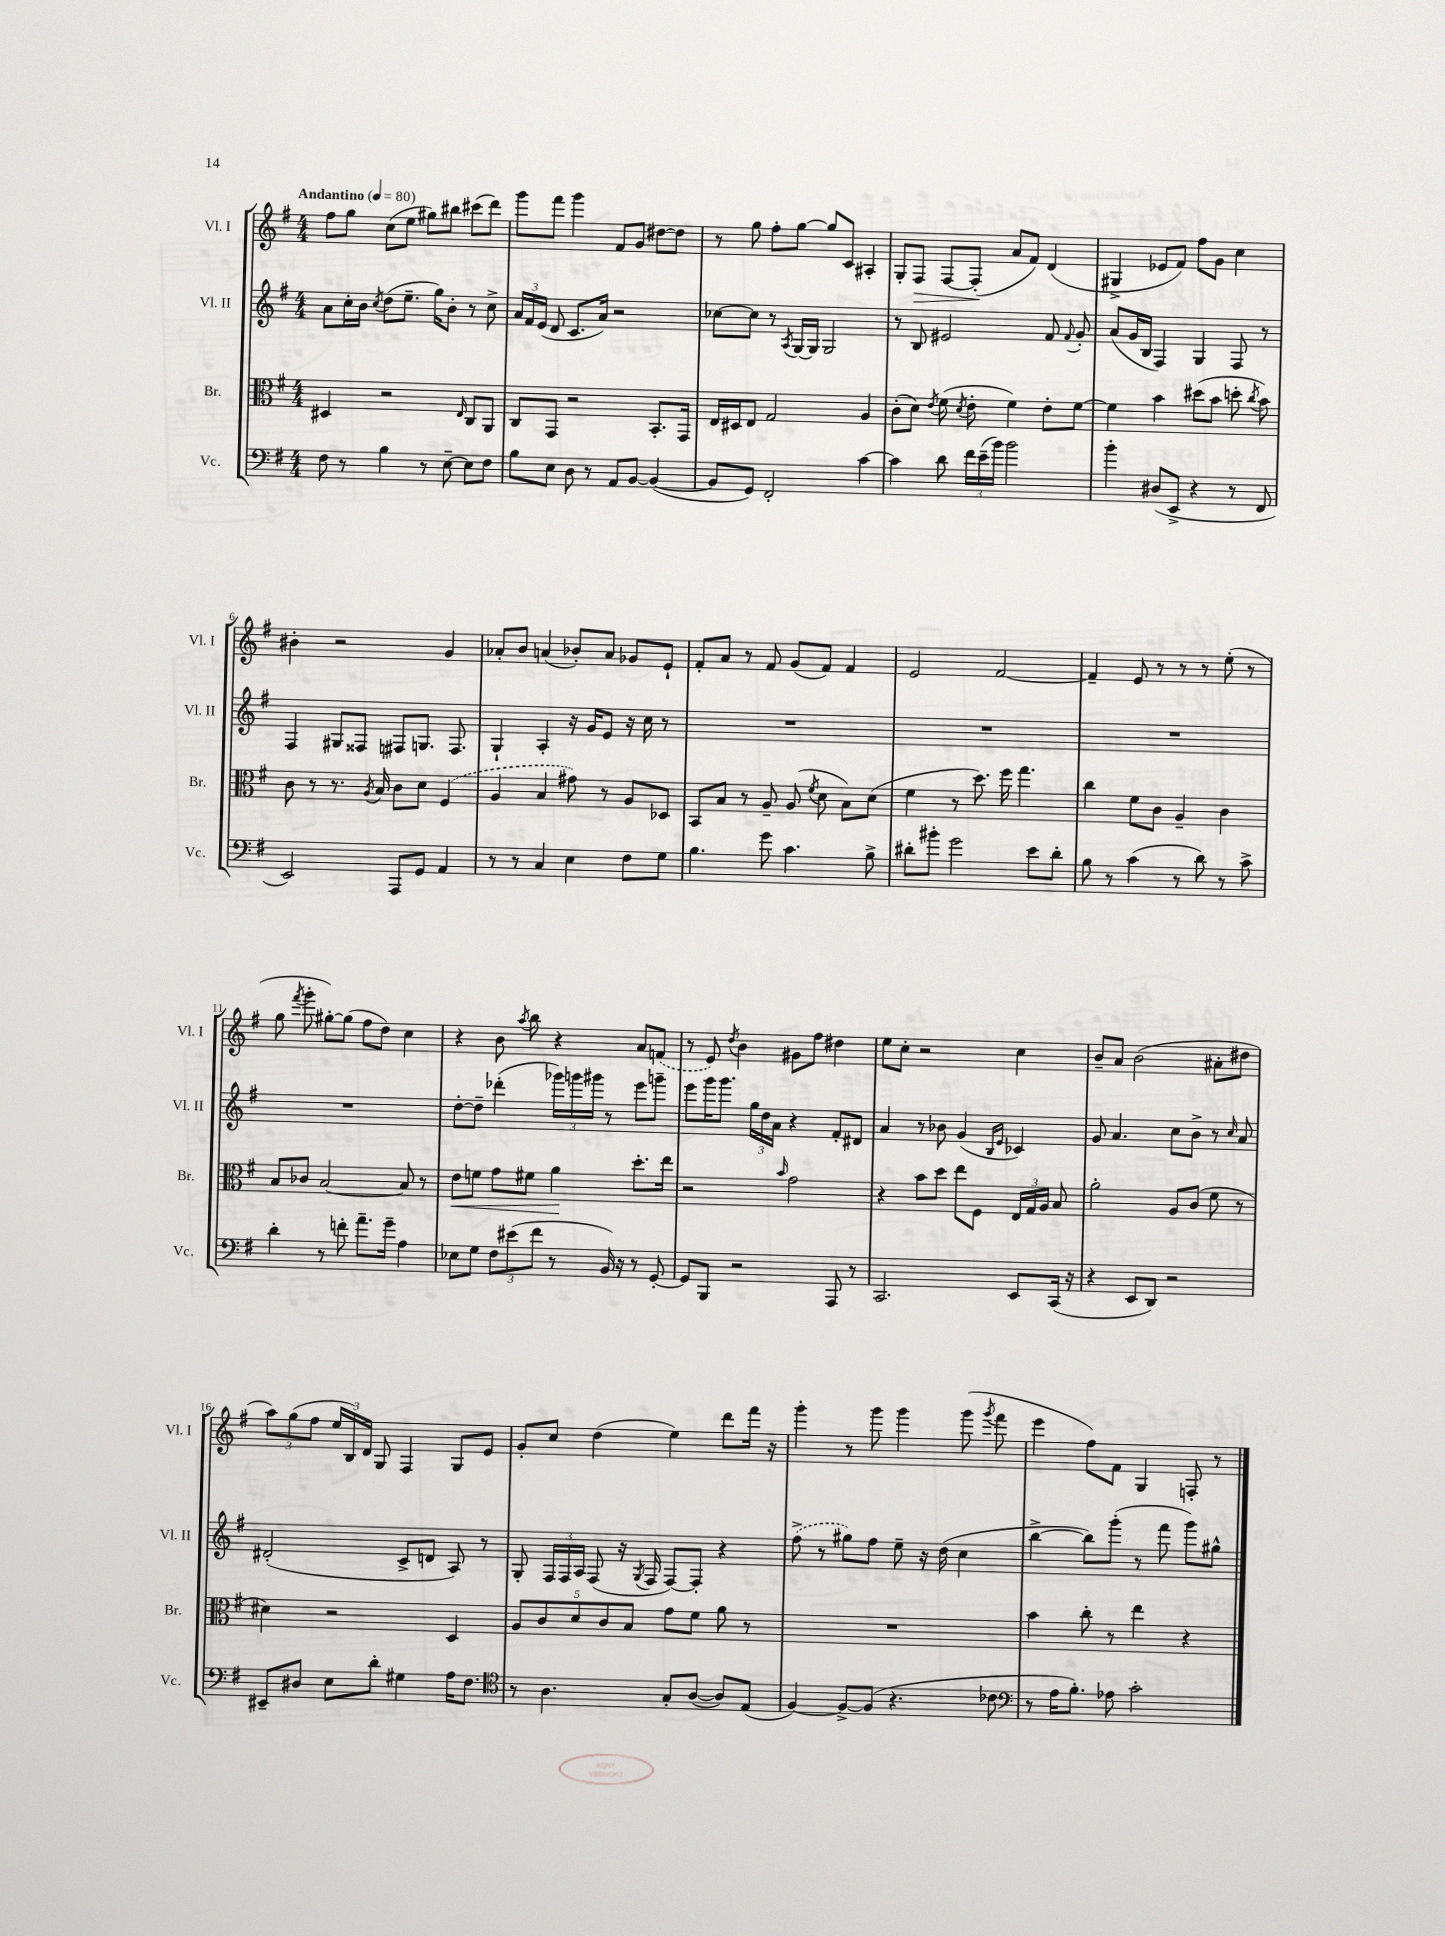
<<
\new StaffGroup <<
\new Staff = "s0" \with { instrumentName = "Vl. I" shortInstrumentName = "Vl. I" } {
    \clef treble \key g \major \numericTimeSignature \time 4/4 \tempo "Andantino" 4 = 80
    \autoBeamOff fis''8[ g''8] c''8[( e''8] gis''8[) bis''8] cis'''8[( d'''8]) |
    g'''8[ fis'''8] g'''4 fis'8[ g'8] dis''8[~ dis''8] |
    r8 g''8 fis''8[-. g''8]~ g''8[ c'8] ais4-. |
    g8[-. fis8]\> fis8[~ fis8]-.\!( a'8[ fis'8]) d'4( |
    gis4-> ees'8[ fis'8]) fis''8[ g'8] c''4 |
    bis'4-. r2 g'4 |
    aes'8[-. b'8] a'4( bes'8[-.) a'8] ges'8[ e'8]-! |
    fis'8[-. a'8] r8 fis'8 g'8[( fis'8]) fis'4 |
    e'2 fis'2~ |
    fis'4-- e'8 r8 r8 r8 e''8-.( r8 |
    g''8 \acciaccatura { fis'''8 } g'''8-. gis''8[~-.) gis''8]( fis''8[ d''8]) c''4 |
    r4 b'8 \acciaccatura { a''8 } b''8 r4 a'8[ \once \slurDashed f'8]( |
    r8 e'8) \acciaccatura { d''8 } b'4 gis'8[ fis''8] dis''4 |
    e''8[ c''8]-. r2 c''4 |
    b'8[-- a'8] b'2( ais'8[-. dis''8] |
    \tuplet 3/2 { a''8[) g''8( fis''8] } \tuplet 3/2 { e''16[ b16) d'16] } g8 fis4 g8[ e'8] |
    g'8[-. c''8] d''4( e''4) d'''8[ fis'''16] r16 |
    g'''4-. r8 g'''8 g'''4 g'''8( \acciaccatura { g'''8 } fis'''8 |
    e'''4 fis''8[) fis'8] g4 f8-. r8 \bar "|." |
}
\new Staff = "s1" \with { instrumentName = "Vl. II" shortInstrumentName = "Vl. II" } {
    \clef treble \key g \major \numericTimeSignature \time 4/4
    \autoBeamOff a'8[ c''16-. b'16] \acciaccatura { c''8 } d''8[( e''8.]-- g''16[) b'8]-. r8 c''8-> |
    \tuplet 3/2 { a'16[ fis'16 e'16]( } d'8 c'8.[ a'16]) r2 |
    ces''8[~ ces''8] r8 \acciaccatura { a8 } g16[~ g16] g2 |
    r8 b8 eis'2 fis'8 \appoggiatura { fis'8 } g'8-. |
    a'8[( g'16 b16] fis4) g4 fis8 r8 |
    fis4 gis8[ fisis8] fis8[ g8.] fis8. |
    g4-! a4-. r16 g'16[ e'8] r16 c''16 r8 |
    R1 |
    R1 |
    R1 |
    R1 |
    d''8[~-. d''8]-- des'''4-.( \tuplet 3/2 { ges'''16[) g'''16 gis'''16] } r8 e'''8[ g'''8]-- |
    e'''8[ g'''16 g'''8.] \tuplet 3/2 { g''16[ d''16 a'16] } r4 fis'8[-. dis'8] |
    a'4 r8 bes'8 g'4( \grace { b16[ e'16] } ces'4) |
    g'8 a'4. c''8[ b'8]-> r8 \grace { c''16 } a'8 |
    dis'2-.( c'8[-> d'8] a8) r8 |
    g8-. \tuplet 3/2 { fis16[ fis16 a16] } fis8( r16 \acciaccatura { g8 } fis16 fis8[~) fis8]-. r4 |
    \once \slurDashed fis''8->( r8 gis''8[) fis''8] e''8-- r16 d''16( c''4 |
    b''4~-> b''8[) g'''8]-.( r8 fis'''8 g'''8[) gis''8]-^ \bar "|." |
}
\new Staff = "s2" \with { instrumentName = "Br." shortInstrumentName = "Br." } {
    \clef alto \key g \major \numericTimeSignature \time 4/4
    \autoBeamOff dis4 r2 \grace { e16 } c8[ a,8] |
    c8[ g,8] r2 b,8.[-. g,16] |
    e16[ dis16 e8] g2 a4 |
    c'8[-.( d'8]) \acciaccatura { e'8 } fis'8( \acciaccatura { d'8 } e'8-. fis'4) e'8[-. fis'8]~ |
    fis'4 b'4 dis''8[( b'8] d''8-. \acciaccatura { c''8 } b'8) |
    c'8 r8 r8. \acciaccatura { a8 } b16 c'8[ d'8] \once \slurDashed fis4( |
    a4 b4 gis'8) r8 a8[ des8] |
    b,8[ b8] r8 a8-- a8( \acciaccatura { fis'8 } d'8 b8[) d'8]( |
    fis'4 r8 d''8.) fis''16 g''4. |
    c''4 fis'8[ c'8] a4-- c'4 |
    b8[ ces'8] b2~ b8 r8 |
    e'8[\< f'8] g'8[ fis'8] a'4\! d''8.[-. e''16] |
    r2 \grace { b'16 } g'2 |
    r4 b'8[ d''8] e''8[ fis8] \tuplet 3/2 { e16[ g16 a16] } b8 |
    a'2-. a8[ c'8]( fis'8 r8 |
    dis'4) r2 d4 |
    \tuplet 5/4 { a8[ c'8 d'8 c'8 b8] } g'8[ fis'8] a'8 r8 |
    R1 |
    b'4 c''8-. r8 e''4 r4 \bar "|." |
}
\new Staff = "s3" \with { instrumentName = "Vc." shortInstrumentName = "Vc." } {
    \clef bass \key g \major \numericTimeSignature \time 4/4
    \autoBeamOff fis8 r8 b4 r8 e8~-- e8[ fis8] |
    b8[ e8] d8 r8 a,8[ b,8]~ b,4~( |
    b,8[ g,8]) fis,2-. c'4~ |
    c'4 d'8 \tuplet 3/2 { fis'16[ e'16--( b'16]) } b'2 |
    b'4-. dis8[( e,8]-> r4 r8 fis,8 |
    e,2) a,,8[ g,8] a,4 |
    r8 r8 c4 e4 fis8[ g8] |
    b4. g'8 c'4. b8-> |
    dis'8[-. bis'8]-. g'2 e'8[ dis'8]-. |
    b8 r8 c'4( r8 d'8) r8 c'8-> |
    d'4-. r8 f'8-. a'8.[-- g'16]-- a4 |
    ees8[ g8] \tuplet 3/2 { fis8[ eis'8( fis'8] } r8 b,16) r16 r8 g,8~-. |
    g,8[ b,,8] r2 a,,8 r8 |
    c,2. e,8[ c,16]( r16 |
    r4 e,8[ d,8]) r2 |
    eis,8[-- dis8] e8[ d'8]-. gis4 a16[ fis8.] |
    \clef tenor r8 a4. g8[-. a8]~( a8[) e8]( |
    fis4~) fis8[~-> fis8]( r4. ces'8 |
    \clef bass r8 a16[ b8.]-.) aes8 c'2-. \bar "|." |
}
>>
>>
